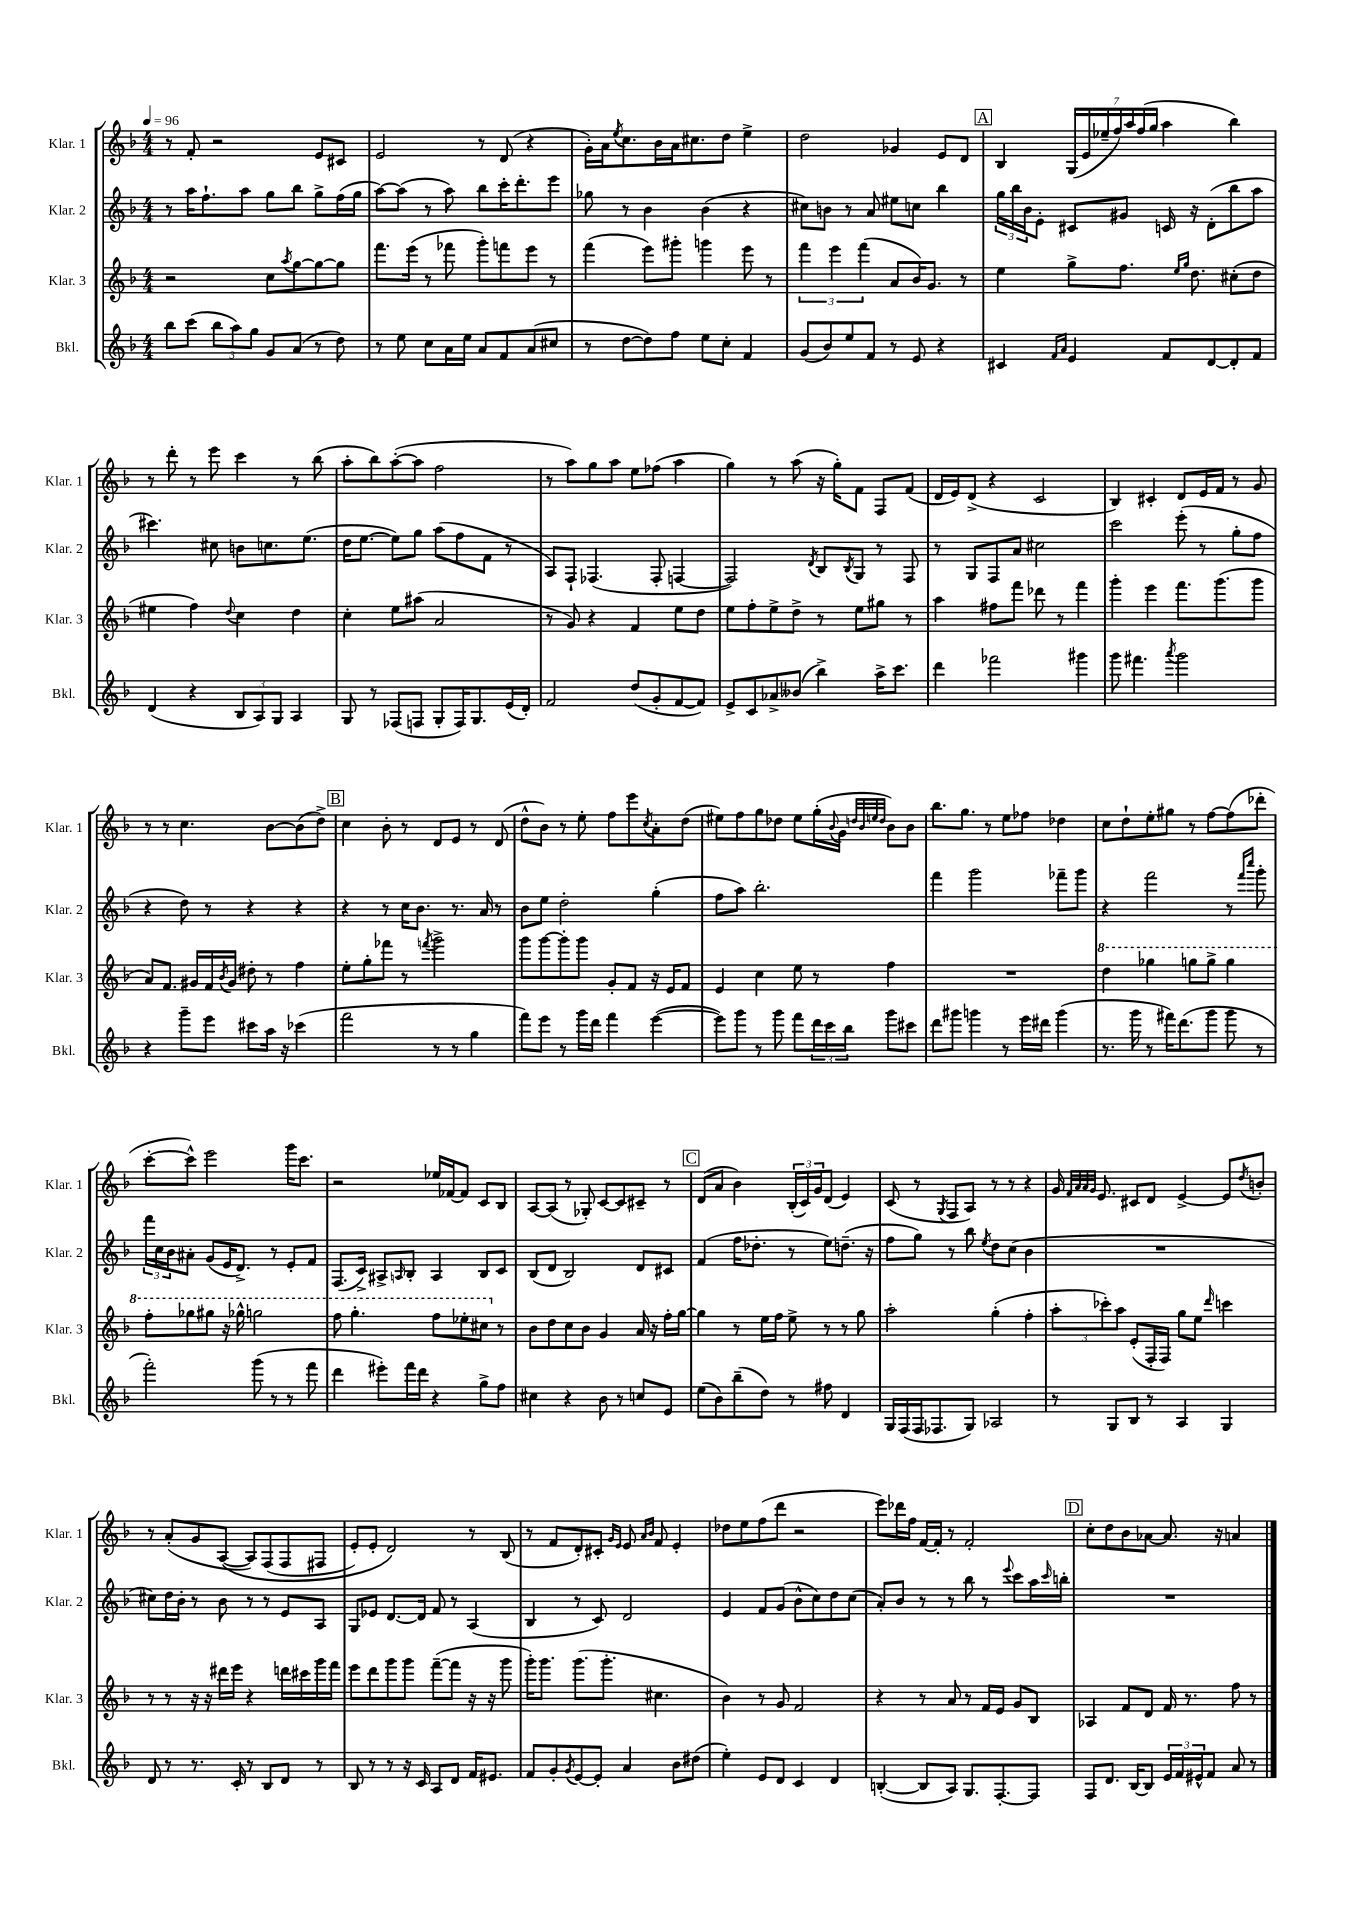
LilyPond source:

<<
\new StaffGroup <<
\new Staff = "s0" \with { instrumentName = "Klar. 1" shortInstrumentName = "Klar. 1" } {
    \clef treble \key f \major \numericTimeSignature \time 4/4 \tempo 4 = 96
    r8 f'8-. r2 e'8 cis'8 |
    e'2 r8 d'8( r4 |
    g'16-.) a'16 \acciaccatura { e''8 } c''8. bes'16 a'16 cis''8. d''8 e''4-> |
    d''2 ges'4 e'8 d'8 |
    \mark \markup { \box "A" } bes4 \tuplet 7/4 { g16( e'16 ees''16-- f''16) a''16 f''16( g''16 } a''4 bes''4) |
    r8 d'''8-. r8 e'''8 c'''4 r8 bes''8( |
    a''8-. bes''8) a''8~-.( a''8 f''2 |
    r8 a''8) g''8 a''8 e''8 fes''8( a''4 |
    g''4) r8 a''8( r16 g''16-.) f'8 f8 f'8( |
    d'16 e'16) d'8->( r4 c'2 |
    bes4) cis'4-. d'8 e'16 f'16 r8 g'8 |
    r8 r8 c''4. bes'8~ bes'8( d''8->) |
    \mark \markup { \box "B" } c''4 bes'8-. r8 d'8 e'8 r8 d'8( |
    d''8-^ bes'8) r8 e''8-. f''8 e'''8 \acciaccatura { c''8 } a'8-. d''8( |
    eis''8) f''8 g''8 des''8 eis''8 g''16-.( \appoggiatura { bes'8 } g'16 \grace { d''32 bes'32 e''32 d''32 } bes'8) bes'8 |
    bes''8. g''8. r8 e''8 fes''8 des''4 |
    c''8 d''8-! e''8-. gis''8 r8 f''8~ f''8( des'''8-. |
    c'''8~-. c'''8-^) e'''2 g'''16 c'''8. |
    r2 ees''16 fes'16~ fes'8 c'8 bes8 |
    a8~ a8( r8 ges8-.) c'8~ c'8 cis'8-- r8 |
    \mark \markup { \box "C" } d'8( a'8 bes'4) \tuplet 3/2 { bes16-.( c'16) g'16 } d'8( e'4) |
    c'8( r8 \acciaccatura { g8 } f8 a8) r8 r8 r4 |
    g'16 \grace { f'32 a'32 a'32 g'32 } e'8. cis'8 d'8 e'4~-> e'8 \acciaccatura { d''8 } b'8-. |
    r8 a'8-.( g'8 a8~\( a8) f8( f8 fis8 |
    e'8-.) e'8-. d'2\) r8 bes8( |
    r8 f'8 d'8-.) cis'8-. \grace { g'16 e'16 } e'8 \grace { a'16 bes'16 } f'8 e'4-. |
    des''8 e''8 f''8( d'''8 r2 |
    e'''8) des'''16 f''16 f'16~ f'16-. r8 f'2-. |
    \mark \markup { \box "D" } c''8-. d''8 bes'8 aes'8~ aes'8. r16 a'4 \bar "|." |
}
\new Staff = "s1" \with { instrumentName = "Klar. 2" shortInstrumentName = "Klar. 2" } {
    \clef treble \key f \major \numericTimeSignature \time 4/4
    r8 a''16 f''8.-! a''8 g''8 bes''8 g''8-> f''16( g''16 |
    a''8~) a''8( r8 a''8) bes''8 c'''16-. d'''8.-. e'''8 |
    ges''8 r8 bes'4 bes'4( r4 |
    cis''8) b'8 r8 a'8 eis''8 c''8 bes''4 |
    \mark \markup { \box "A" } \tuplet 3/2 { g''16 bes''16 bes'16 } e'8-. cis'8 gis'8 c'16 r16 d'8-.( bes''8 a''8 |
    cis'''4.) cis''8 b'8 c''8. e''8.( |
    d''16 e''8.~ e''8) g''8 a''8( f''8 f'8 r8 |
    a8) f8-! fes4.( fes8-. f4~ |
    f2) \acciaccatura { d'8 } bes8 \acciaccatura { bes8 } g8 r8 f8 |
    r8 g8 f8 a'8 cis''2 |
    c'''2 e'''8-.( r8 g''8-. f''8 |
    r4 d''8) r8 r4 r4 |
    \mark \markup { \box "B" } r4 r8 c''16 bes'8. r8. a'16 r8 |
    bes'8 e''8 d''2-. g''4-.( |
    f''8 a''8) bes''2.-. |
    f'''4 g'''2 fes'''8-- g'''8 |
    r4 f'''2 r8 \grace { f'''16 c''''16 } g'''8-. |
    \tuplet 3/2 { f'''16 c''16 bes'16 } ais'8-. g'8( e'16 d'8.->) r8 e'8-. f'8 |
    f8.( c'16->) ais8-> \grace { a16 } bes8-. a4 bes8 c'8 |
    bes8( d'8 bes2) d'8 cis'8 |
    \mark \markup { \box "C" } f'4( f''16 des''8.-. r8 e''8) d''8.--( r16 |
    f''8 g''8) r8 bes''8 \acciaccatura { e''8 } d''8 c''8( bes'4 |
    R1 |
    cis''8) d''16 bes'16-. r8 bes'8 r8 r8 e'8 a8 |
    g8 ees'8 d'8.~ d'16 f'8 r8 a4( |
    bes4 r8 c'8) d'2 |
    e'4 f'8 g'8( bes'8-^ c''8) d''8 c''8( |
    a'8-.) bes'8 r8 r8 bes''8 r8 \appoggiatura { e'''8 } c'''8 a''16 \grace { c'''16 } b''16-. |
    \mark \markup { \box "D" } R1 \bar "|." |
}
\new Staff = "s2" \with { instrumentName = "Klar. 3" shortInstrumentName = "Klar. 3" } {
    \clef treble \key f \major \numericTimeSignature \time 4/4
    r2 c''8 \acciaccatura { a''8 } g''8~ g''8~ g''8 |
    f'''8. e'''16( r8 fes'''8 g'''8-.) f'''8 e'''8 r8 |
    f'''4( e'''8) gis'''8-. g'''4 e'''8 r8 |
    \tuplet 3/2 { f'''4 e'''4 f'''4( } a'8 bes'16) g'8. r8 |
    \mark \markup { \box "A" } e''4 g''8-> f''8. \grace { e''16 g''16 } d''8. cis''8-.( d''8 |
    eis''4 f''4) \appoggiatura { d''8 } c''4 d''4 |
    c''4-. e''8 ais''8( a'2 |
    r8 g'8) r4 f'4 e''8 d''8 |
    e''8 f''8-. e''8-> d''8-> r8 e''8 gis''8 r8 |
    a''4 fis''8 f'''8 des'''8 r8 f'''4 |
    g'''4-. e'''4 f'''8. g'''8.( g'''8 |
    a'8) f'8. gis'16 f'16 \acciaccatura { bes'8 } gis'16 dis''8-. r8 f''4 |
    \mark \markup { \box "B" } e''8-. g''8-. fes'''8 r8 \acciaccatura { f'''8 } g'''2-> |
    g'''8 g'''8~ g'''8-. g'''8 g'8-. f'8 r16 e'16 f'8 |
    e'4 c''4 e''8 r8 f''4 |
    R1 |
    \ottava #1 d'''4 ges'''4 g'''8 g'''8-> g'''4 |
    f'''8-. ges'''8 gis'''8 r16 ges'''16-^ g'''2 |
    f'''8 g'''4.-. f'''8 ees'''8-. cis'''8 \ottava #0 r8 |
    bes'8 d''8 c''8 bes'8 g'4 a'16 r16 f''16-. g''16~ |
    \mark \markup { \box "C" } g''4 r8 e''16 f''16 e''8-> r8 r8 g''8 |
    a''2-. g''4-.( f''4-. |
    \tuplet 3/2 { a''8-. ces'''8-.) a''8 } e'8-.( f16-. f16) g''8 e''8 \grace { d'''16 } c'''4 |
    r8 r8 r16 r16 dis'''16 e'''16 r4 d'''16 cis'''16 g'''16 f'''16 |
    e'''8 d'''8 g'''8 g'''8 f'''8~--( f'''8 r16 r16 g'''8 |
    g'''16-.) g'''8. g'''8.( g'''8.-. cis''4. |
    bes'4) r8 g'8 f'2 |
    r4 r8 a'8 r8 f'16 e'16 g'8 bes8 |
    \mark \markup { \box "D" } aes4 f'8 d'8 f'16 r8. f''8 r8 \bar "|." |
}
\new Staff = "s3" \with { instrumentName = "Bkl." shortInstrumentName = "Bkl." } {
    \clef treble \key f \major \numericTimeSignature \time 4/4
    bes''8 c'''8( \tuplet 3/2 { bes''8 a''8) g''8 } g'8 a'8( r8 d''8) |
    r8 e''8 c''8 a'16 e''16 a'8 f'8 a'8( cis''8 |
    r8 d''8~ d''8) f''8 e''8 c''8-. f'4 |
    g'8( bes'8) e''8 f'8 r8 e'8 r4 |
    \mark \markup { \box "A" } cis'4 \grace { f'16 a'16 } e'4 f'8 d'8~ d'8-. f'8 |
    d'4( r4 \tuplet 3/2 { bes8 a8) g8 } a4 |
    g8 r8 fes8( f8 g8-. f16) g8. e'16( d'16-.) |
    f'2 d''8( g'8-. f'8~ f'8) |
    e'8-> c'8 aes'8-> beses'8( bes''4->) a''16-> c'''8. |
    d'''4 fes'''2 gis'''4 |
    g'''8 fis'''4. \acciaccatura { a'''8 } g'''2 |
    r4 g'''8-- e'''8 cis'''8 a''16 r16 ces'''4( |
    \mark \markup { \box "B" } f'''2 r8 r8 g''4 |
    f'''8) e'''8 r8 g'''16 d'''16 f'''4 e'''4~( |
    e'''8) g'''8 r8 g'''8 f'''8 \tuplet 3/2 { d'''16 c'''16 bes''16 } g'''8 cis'''8 |
    d'''8 gis'''8 g'''4 r8 e'''16 dis'''16 g'''4( |
    r8. g'''16 r8 fis'''16) d'''8.( g'''8 g'''8 r8 |
    f'''2-.) g'''8( r8 r8 f'''8 |
    d'''4 eis'''8-.) f'''16 d'''16 r4 g''8-> f''8 |
    cis''4 r4 bes'8 r8 c''8 e'8 |
    \mark \markup { \box "C" } e''8( bes'8) bes''8--( d''8) r8 fis''8 d'4 |
    g16 f16( f16 fes8. g8) aes2 |
    r8 g8 bes8 r8 a4 g4 |
    d'8 r8 r8. c'16-. r8 bes8 d'8 r8 |
    bes8 r8 r8 r16 c'16 a8 d'8 f'16 eis'8. |
    f'8 g'8-. \acciaccatura { g'8 } e'8~ e'8-. a'4 bes'8 dis''8( |
    e''4-.) e'8 d'8 c'4 d'4 |
    b4~-.( b8 a8) g8. f8.~-. f8 |
    \mark \markup { \box "D" } f8 d'8. bes16~ bes8 \tuplet 3/2 { e'16 f'16 eis'16-^ } f'8 a'8 r8 \bar "|." |
}
>>
>>
\layout { \context { \Score \remove "Bar_number_engraver" } }
